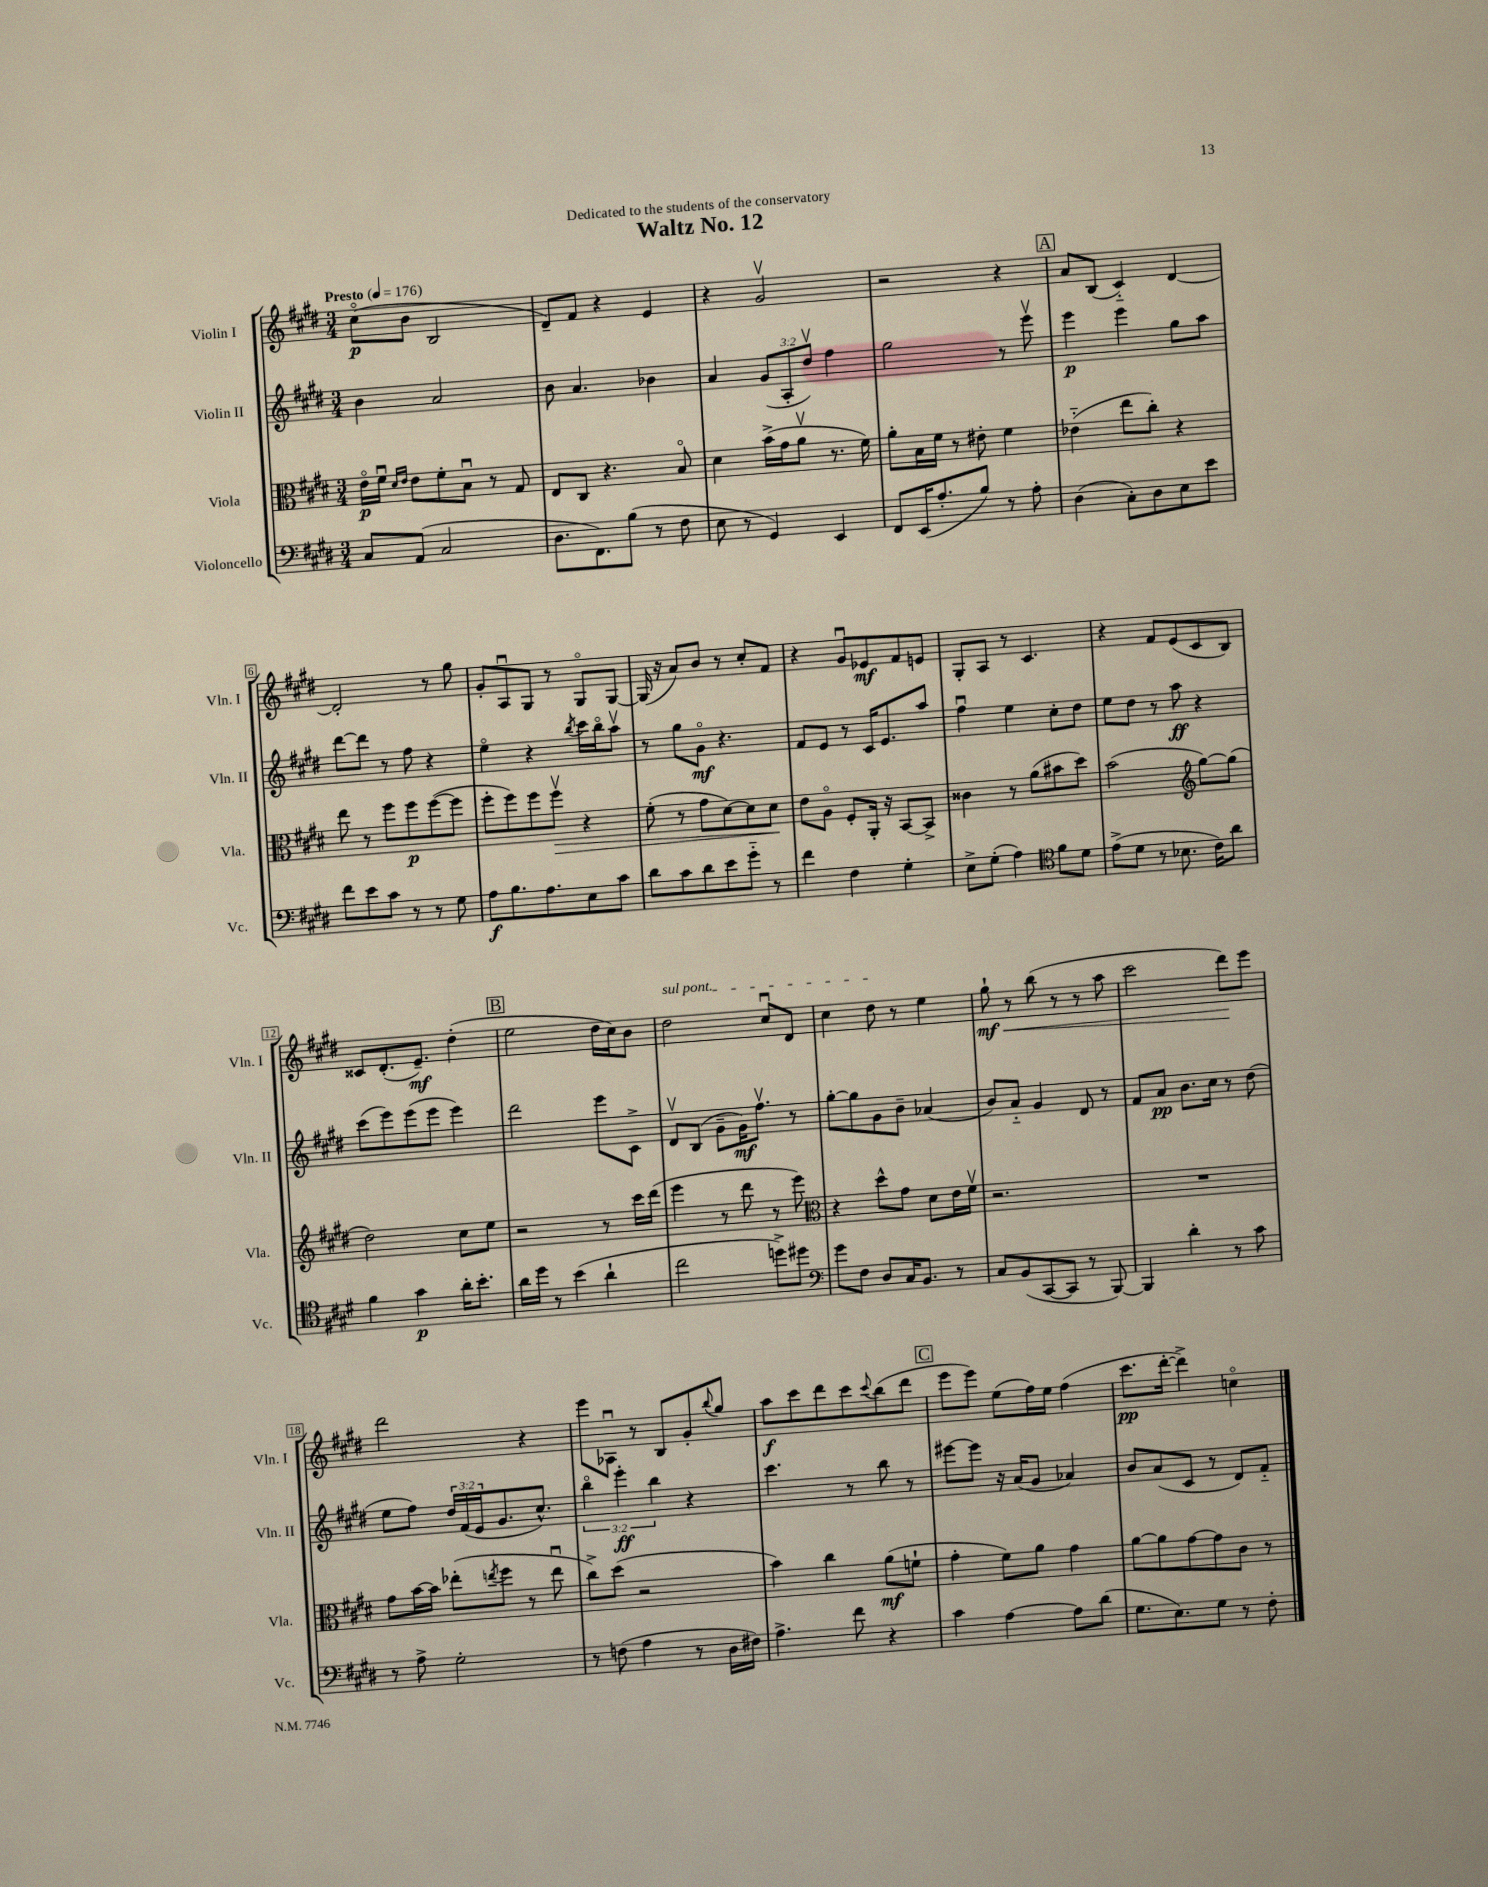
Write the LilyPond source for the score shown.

\header { title = "Waltz No. 12" dedication = "Dedicated to the students of the conservatory" }
<<
\new StaffGroup <<
\new Staff = "s0" \with { instrumentName = "Violin I" shortInstrumentName = "Vln. I" } {
    \clef treble \key e \major \numericTimeSignature \time 3/4 \tempo "Presto" 4 = 176
    cis''8\flageolet\p( b'8 b2 |
    dis'8--) fis'8 r4 e'4 |
    r4 gis'2\upbow |
    r2 r4 |
    \mark \markup { \box "A" } a'8 b8( cis'4-_) dis'4~ |
    dis'2-. r8 gis''8 |
    gis'8-. a8\downbow gis8 r8 gis8\flageolet gis8~ |
    gis16( r16 a'8) b'8 r8 cis''8-. fis'8 |
    r4 gis'8\downbow ees'8\mf fis'8 e'8 |
    gis8-. a8 r8 cis'4. |
    r4 fis'8 e'8( cis'8 b8) |
    cisis'8 dis'8.-.( e'8.--\mf) dis''4-.( |
    \mark \markup { \box "B" } e''2 dis''16 cis''16) b'8 |
    \once \override TextSpanner.bound-details.left.text = \markup { \italic "sul pont." } dis''2\startTextSpan cis''8\downbow dis'8 |
    cis''4 dis''8\stopTextSpan r8 e''4 |
    gis''8-!\mf\< r8 b''8( r8 r8 a''8 |
    cis'''2 dis'''8\!) e'''8 |
    dis'''2 r4 |
    e'''8 aes8\downbow r8 b8 gis'8-. \appoggiatura { b''8 } gis''8 |
    a''8\f cis'''8 dis'''8 cis'''8 \appoggiatura { cis'''8 } b''8( dis'''8 |
    \mark \markup { \box "C" } e'''8 e'''8) e''8( fis''16) e''16 fis''4( |
    cis'''8.\pp dis'''16~-. dis'''4->) c''4\flageolet \bar "|." |
}
\new Staff = "s1" \with { instrumentName = "Violin II" shortInstrumentName = "Vln. II" } {
    \clef treble \key e \major \numericTimeSignature \time 3/4 \override Staff.TupletNumber.text = #tuplet-number::calc-fraction-text
    b'4 a'2 |
    b'8 a'4. bes'4 |
    a'4 \tuplet 3/2 { gis'8( a8-. dis''8\upbow) } fis''4 |
    gis''2 r8 e'''8\upbow |
    \mark \markup { \box "A" } e'''4\p e'''4 gis''8 a''8 |
    dis'''8~ dis'''8 r8 fis''8 r4 |
    e''4\flageolet r4 \acciaccatura { b''8 } cis'''16 b''16\flageolet a''8\upbow |
    r8 gis''8 gis'8\flageolet\mf r4. |
    fis'8 e'8 r8 cis'16 e'8. a''8 |
    fis''4\downbow e''4 cis''8-. dis''8 |
    e''8 dis''8 r8 a''8\ff r4 |
    cis'''8( e'''8) e'''8( e'''8 e'''4) |
    \mark \markup { \box "B" } dis'''2 e'''8 cis'8-> |
    dis'8\upbow b8( gis'8-- gis'16\mf) fis''8.\upbow r8 |
    gis''8~-. gis''8 gis'8 b'8-- aes'4( |
    b'8) a'8-_ gis'4 dis'8 r8 |
    fis'8 a'8\pp b'8. cis''16 r8 dis''8( |
    e''8 fis''8) \tuplet 3/2 { dis''16 fis'16( e'16 } gis'8. cis''8.-^) |
    \tuplet 3/2 { b''4\flageolet e'''4-.\ff b''4 } r4 |
    cis'''4. r8 b''8 r8 |
    \mark \markup { \box "C" } eis'''8~ eis'''8 r16 a'16( gis'8 aes'4) |
    b'8 a'8( cis'8 r8 dis'8) fis'8-_ \bar "|." |
}
\new Staff = "s2" \with { instrumentName = "Viola" shortInstrumentName = "Vla." } {
    \clef alto \key e \major \numericTimeSignature \time 3/4
    e'16\flageolet\p fis'16\downbow \grace { dis'16 e'16 } e'8 fis'8-. b8\downbow r8 gis8 |
    e8 cis8 r4. b8\flageolet |
    dis'4 b'16->( gis'16 a'8\upbow r8. fis'16) |
    a'8-. b16 fis'16 r8 eis'8-. fis'4 |
    \mark \markup { \box "A" } ees'4-_( e''8 cis''8-.) r4 |
    e''8 r8 fis''8 fis''8\p fis''8~( fis''8 |
    fis''8-. fis''8) fis''8 fis''8\upbow\> r4 |
    fis'8-.( r8 gis'8 dis'8~) dis'8 dis'8\! |
    e'8 a8\flageolet fis8-. a,16-. r16 b,8~ b,8-> |
    cisis'4 r8 a'8( bis'8 dis''8) |
    b'2( \clef treble gis''8~) gis''8( |
    dis''2) cis''8 e''8 |
    \mark \markup { \box "B" } r2 r8 cis'''16 dis'''16( |
    e'''4 r8 dis'''8 r8 e'''8) |
    \clef alto r4 dis''8-^ gis'8 dis'8 e'16 fis'16\upbow |
    r2. |
    R2. |
    gis'8 b'16~ b'16 ees''8-.( \acciaccatura { e''8 } fis''8 r8 e''8\downbow |
    cis''8->) dis''8( r2 |
    b'4) cis''4 a'8\mf( f'8-! |
    \mark \markup { \box "C" } gis'4-. fis'8) a'8 gis'4 |
    a'8~ a'8 gis'8~ gis'8 cis'8 r8 \bar "|." |
}
\new Staff = "s3" \with { instrumentName = "Violoncello" shortInstrumentName = "Vc." } {
    \clef bass \key e \major \numericTimeSignature \time 3/4
    cis8 a,8( cis2 |
    dis8. fis,8.) b8( r8 fis8 |
    e8 r8 gis,4) e,4 |
    fis,8 e,16( a8.-. b8) r8 a8-. |
    \mark \markup { \box "A" } dis4( cis8-.) dis8 e8 e'8 |
    fis'8 e'8 cis'8 r8 r8 gis8 |
    a8\f b8. a8. e8 cis'8 |
    dis'8 cis'8 dis'8 e'8 gis'8-_ r8 |
    fis'4 fis4 gis4-. |
    e8-> gis8-.( a4) \clef tenor fis'8 dis'8 |
    e'8->( dis'8 r8 bes8. cis'16) a'8 |
    fis'4 gis'4\p a'16-. b'8.-. |
    \mark \markup { \box "B" } a'16 dis''16 r8 b'4( a'4-! |
    cis''2 d''8->) dis''8 |
    \clef bass gis'8 fis8 dis8 cis16 b,8. r8 |
    cis8 b,8( cis,8~ cis,8 r8 b,,8~) |
    b,,4 dis'4-. r8 cis'8 |
    r8 a8-> gis2-. |
    r8 f8( a4 r8 dis16 fis16) |
    a4.-> fis'8 r4 |
    \mark \markup { \box "C" } cis'4 a4~ a8 dis'8( |
    gis8. e8.) gis8 r8 fis8-. \bar "|." |
}
>>
>>
\layout { \context { \Score \override BarNumber.stencil = #(make-stencil-boxer 0.1 0.3 ly:text-interface::print) } }
